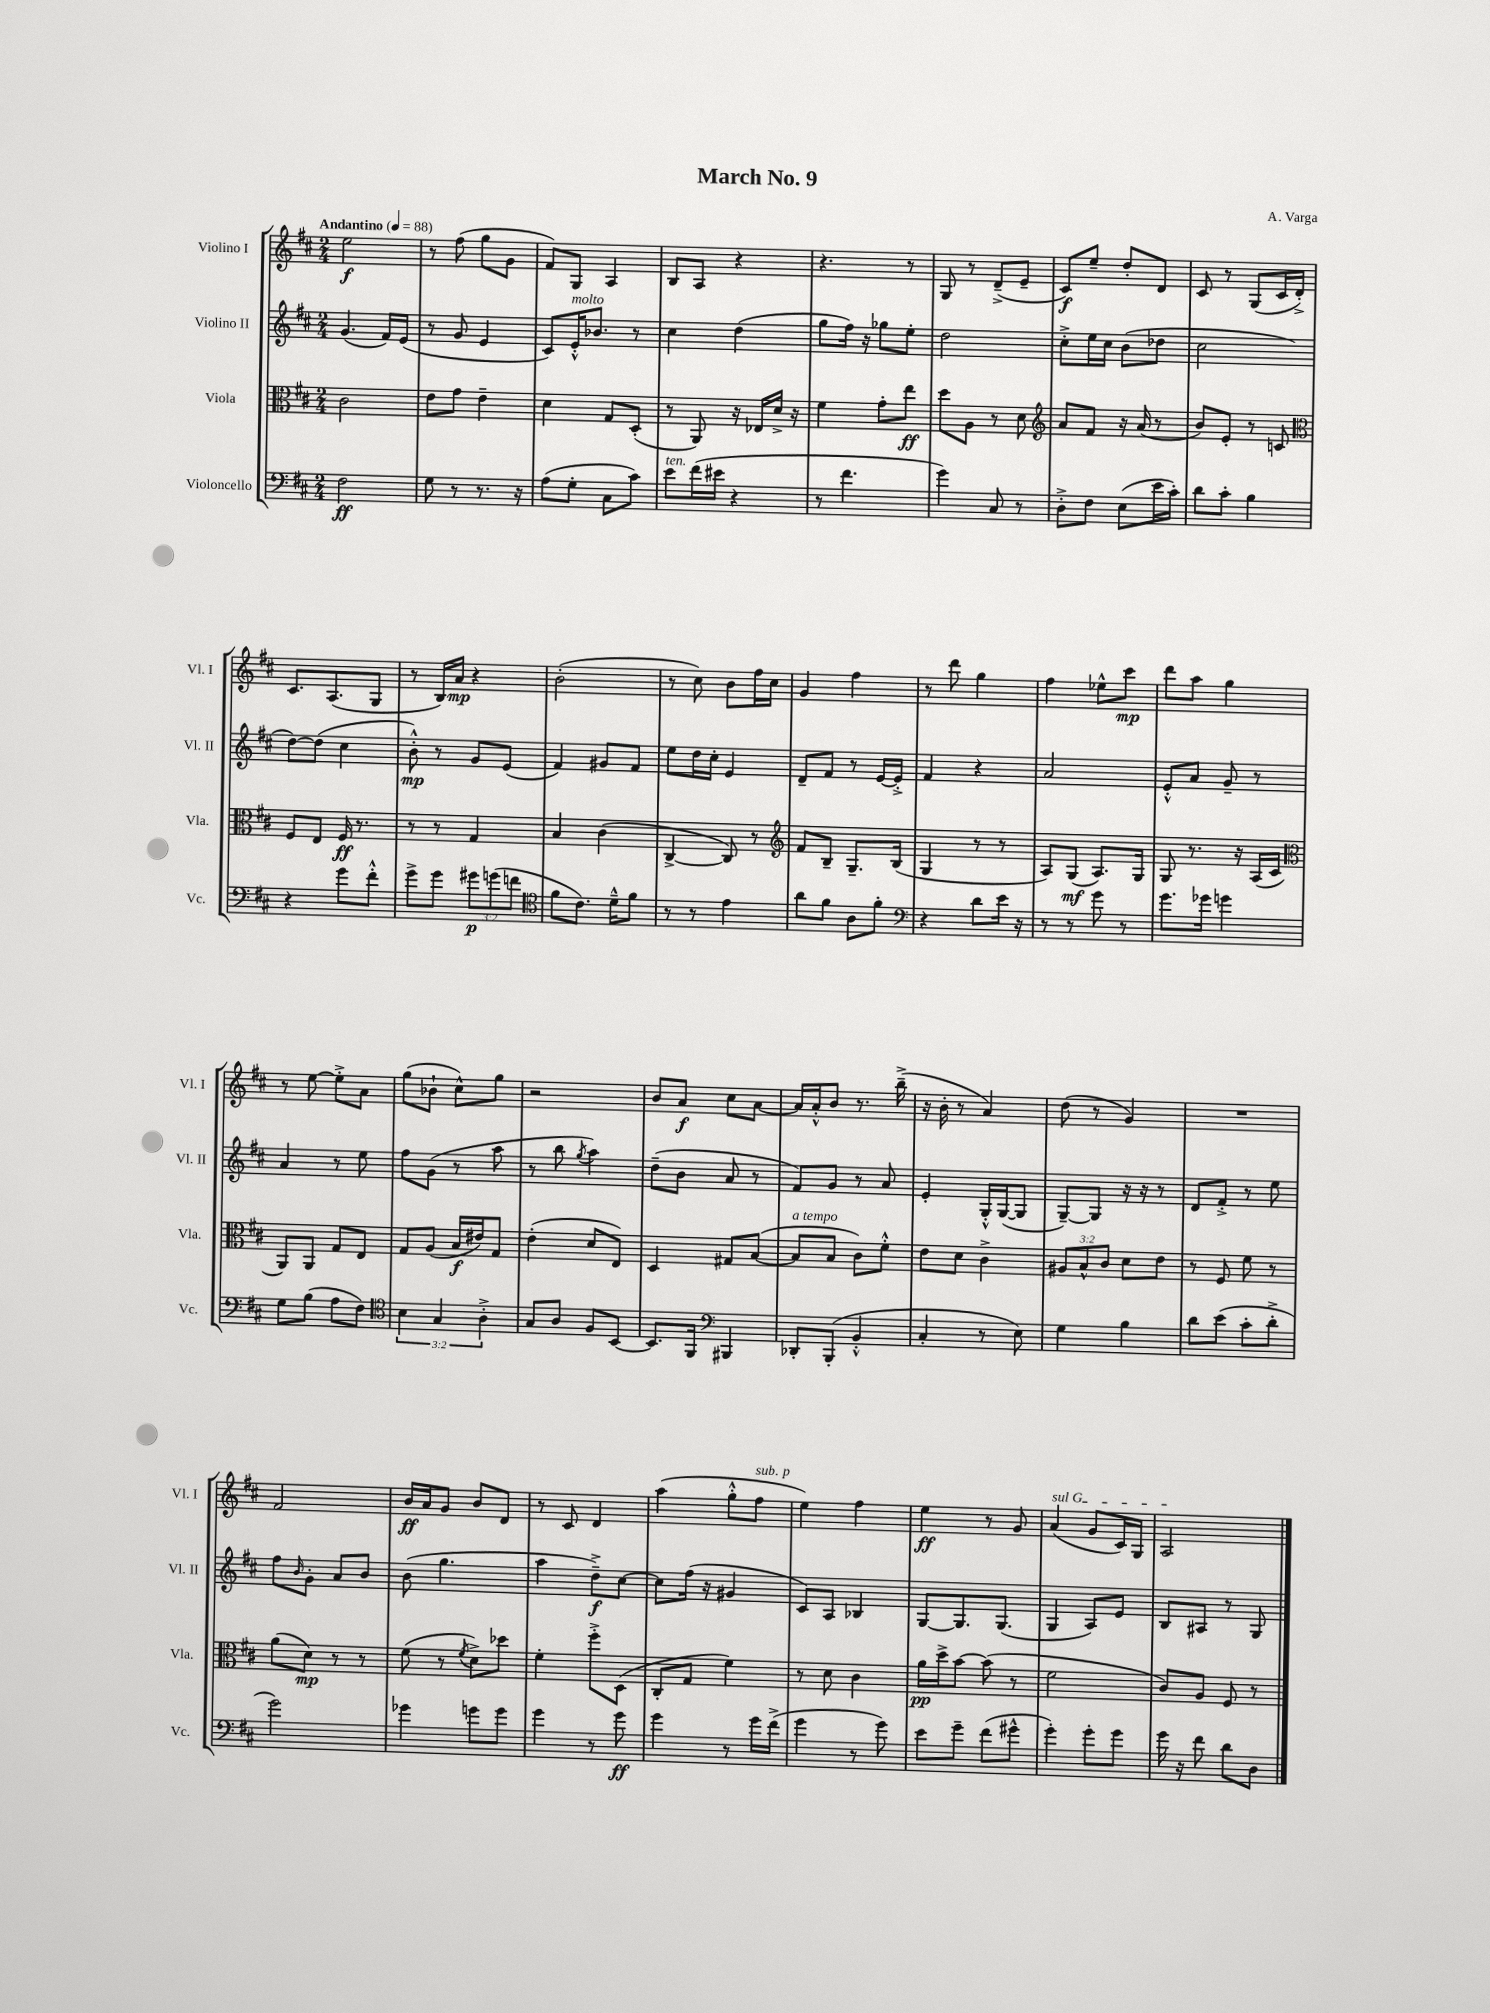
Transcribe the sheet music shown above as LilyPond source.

\header { title = "March No. 9" composer = "A. Varga" }
<<
\new StaffGroup <<
\new Staff = "s0" \with { instrumentName = "Violino I" shortInstrumentName = "Vl. I" } {
    \clef treble \key d \major \numericTimeSignature \time 2/4 \tempo "Andantino" 4 = 88
    e''2\f |
    r8 fis''8( g''8 g'8 |
    fis'8) g8 a4 |
    b8 a8 r4 |
    r4. r8 |
    g8 r8 d'8--->( e'8-- |
    cis'8\f) e''8-- d''8-. d'8 |
    cis'8 r8 g8( cis'16 d'16-.->) |
    cis'8. a8.( g8 |
    r8 b16) a'16\mp r4 |
    b'2-.( |
    r8 cis''8) b'8 fis''16 cis''16 |
    g'4 fis''4 |
    r8 d'''8 g''4 |
    fis''4 ees''8-^ cis'''8\mp |
    d'''8 a''8 g''4 |
    r8 e''8~ e''8-.-> a'8 |
    g''8( bes'8-! cis''8-^) g''8 |
    r2 |
    b'8 a'8\f cis''8 a'8~ |
    a'16 a'16-.-^ b'8 r8. b''16--->( |
    r16 b'16-. r8 a'4) |
    d''8( r8 g'4) |
    R2 |
    fis'2 |
    b'16\ff a'16 g'8 b'8 d'8 |
    r8 cis'8 d'4 |
    a''4( g''8-.-^ fis''8^\markup { \italic "sub. p" } |
    e''4) fis''4 |
    e''4\ff r8 g'8 |
    \once \override TextSpanner.bound-details.left.text = \markup { \italic "sul G" } a'4\startTextSpan( g'8 cis'16) g16 |
    a2\stopTextSpan \bar "|." |
}
\new Staff = "s1" \with { instrumentName = "Violino II" shortInstrumentName = "Vl. II" } {
    \clef treble \key d \major \numericTimeSignature \time 2/4
    g'4.( fis'16) e'16( |
    r8 g'8 e'4 |
    cis'8) e'16-.-^^\markup { \italic "molto" } bes'8. r8 |
    cis''4 d''4( |
    g''8 fis''16) r16 ges''8 e''8-. |
    d''2 |
    cis''8-.-> e''16 cis''16 b'8( des''8 |
    cis''2 |
    d''8~) d''8( cis''4 |
    b'8-.-^\mp) r8 g'8 e'8( |
    fis'4) gis'8 fis'8 |
    e''8 d''16 cis''16-. e'4 |
    d'8-- fis'8 r8 e'16~ e'16-.-> |
    fis'4 r4 |
    a'2 |
    e'8-.-^ a'8 g'8-- r8 |
    a'4 r8 e''8 |
    fis''8 g'8( r8 a''8 |
    r8 b''8 \acciaccatura { g''8 } a''4) |
    d''8--( b'8 a'8 r8 |
    fis'8) g'8 r8 a'8 |
    e'4-. g16-.-^ g16~( g8 |
    g8~--) g8 r16 r16 r8 |
    d'8 fis'8-.-> r8 e''8 |
    fis''8 \grace { b'16 } g'8-. a'8 b'8 |
    b'8( g''4. |
    a''4 d''8--->\f) cis''8~ |
    cis''8 fis''16( r16 gis'4 |
    cis'8) a8 bes4 |
    g8~ g8. g8.( |
    g4 a8) e'8 |
    b8 ais8 r8 g8 \bar "|." |
}
\new Staff = "s2" \with { instrumentName = "Viola" shortInstrumentName = "Vla." } {
    \clef alto \key d \major \numericTimeSignature \time 2/4 \override Staff.TupletNumber.text = #tuplet-number::calc-fraction-text
    cis'2 |
    e'8 g'8 e'4-- |
    d'4 g8 d8-.( |
    r8 a,8) r16 ees16 d'16-> r16 |
    fis'4 g'8-. e''8\ff |
    d''8 a8 r8 d'8 |
    \clef treble a'8 fis'8 r16 a'16( r8 |
    b'8) e'8-. r8 c'8 |
    \clef alto fis8 e8 fis16\ff r8. |
    r8 r8 g4 |
    b4 cis'4( |
    cis4~-> cis8) r8 |
    \clef treble fis'8 b8-- g8.-- b16( |
    g4 r8 r8 |
    a8) g8\mf( a8.) g16 |
    g8 r8. r16 a16( cis'16 |
    \clef alto a,8) a,8 g8 e8 |
    g8 a8( b16\f eis'16) g8 |
    e'4-.( d'8 e8) |
    d4 gis8 b8~( |
    b8^\markup { \italic "a tempo" } b8 cis'8) fis'8-.-^ |
    e'8 d'8 cis'4-> |
    \tuplet 3/2 { ais8 b8-^ cis'8 } d'8 e'8 |
    r8 fis8 fis'8 r8 |
    a'8( d'8\mp) r8 r8 |
    fis'8( r8 \acciaccatura { fis'8 } d'8->) des''8 |
    fis'4-. fis''8-.-> d8( |
    cis8-. g8 fis'4) |
    r8 d'8 cis'4 |
    a'16\pp d''16-> b'8~ b'8( r8 |
    fis'2 |
    cis'8) a8 fis8 r8 \bar "|." |
}
\new Staff = "s3" \with { instrumentName = "Violoncello" shortInstrumentName = "Vc." } {
    \clef bass \key d \major \numericTimeSignature \time 2/4 \override Staff.TupletNumber.text = #tuplet-number::calc-fraction-text
    fis2\ff |
    g8 r8 r8. r16 |
    a8( g8-. cis8 cis'8) |
    e'8^\markup { \italic "ten." } fis'16( eis'16 r4 |
    r8 fis'4. |
    g'4) cis8 r8 |
    d8-.-> fis8 e8( e'16 cis'16-.) |
    d'8 cis'8-. b4 |
    r4 g'8 fis'8-.-^ |
    g'8-> g'8 \tuplet 3/2 { gis'8\p g'8( f'8 } |
    \clef tenor fis'8 cis'8.) d'16---^ fis'8 |
    r8 r8 e'4 |
    a'8 fis'8 a8 fis'8-. |
    \clef bass r4 d'8 e'16 r16 |
    r8 r8 g'8 r8 |
    g'8. ges'16 g'4 |
    g8 b8( a8 fis8) |
    \clef tenor \tuplet 3/2 { b4 g4 a4-.-> } |
    g8 a8 fis8 b,8~ |
    b,8. fis,16 \clef bass bis,,4 |
    des,8-. b,,8-.( b,4-.-^ |
    cis4-. r8 e8) |
    g4 b4 |
    d'8 e'8( cis'8-. d'8-.-> |
    g'2) |
    ges'4 g'8 g'8 |
    g'4 r8 g'8\ff |
    g'4 r8 g'16 fis'16->( |
    g'4 r8 g'8) |
    e'8 g'8-- fis'8( gis'8-^ |
    g'4-.) g'8-. g'8 |
    g'16 r16 fis'8 d'8 d8 \bar "|." |
}
>>
>>
\layout { \context { \Score \remove "Bar_number_engraver" } }
